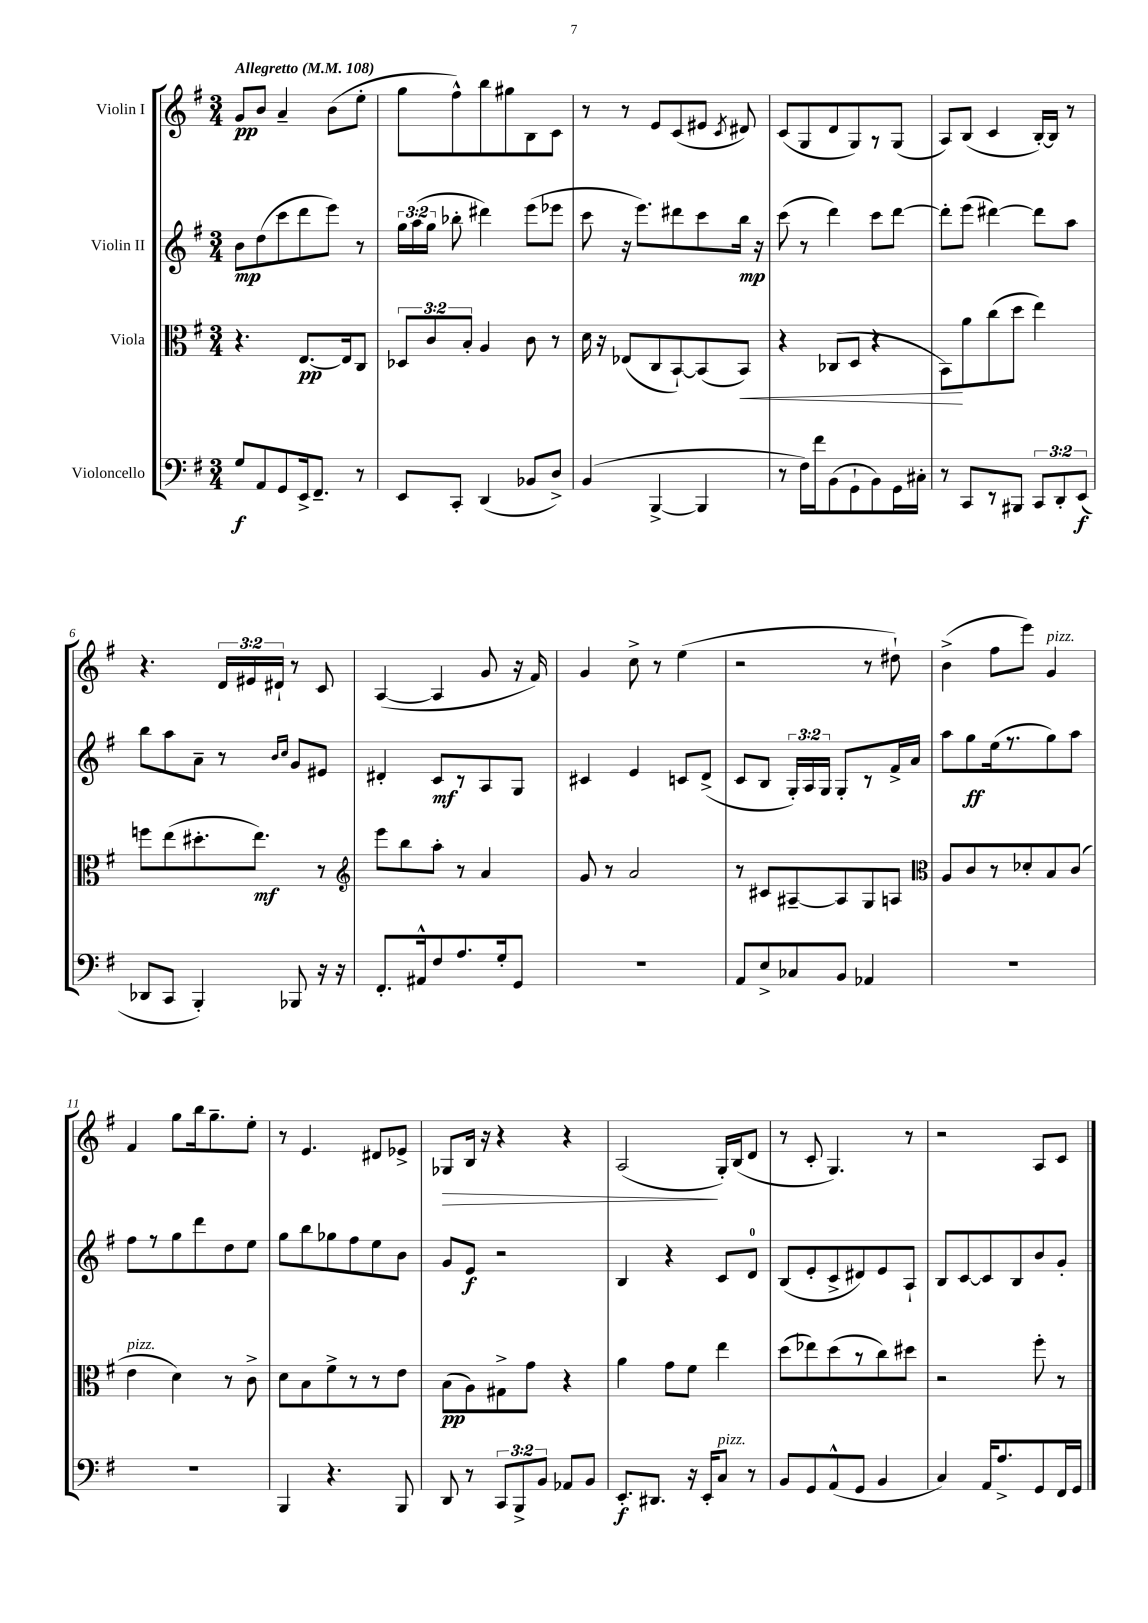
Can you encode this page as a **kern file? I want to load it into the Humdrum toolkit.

**kern	**dynam	**kern	**dynam	**kern	**dynam	**kern	**dynam
*part4	*part4	*part3	*part3	*part2	*part2	*part1	*part1
*staff4	*staff4	*staff3	*staff3	*staff2	*staff2	*staff1	*staff1
*I"Violoncello	*	*I"Viola	*	*I"Violin II	*	*I"Violin I	*
*clefF4	*	*clefC3	*	*clefG2	*	*clefG2	*
*k[f#]	*	*k[f#]	*	*k[f#]	*	*k[f#]	*
*M3/4	*	*M3/4	*	*M3/4	*	*M3/4	*
*MM108	*	*MM108	*	*MM108	*	*MM108	*
=1	=1	=1	=1	=1	=1	=1	=1
!	!	!	!	!	!	!LO:TX:a:B:t=Allegretto	!
8G/L	f	4.r	.	8b\L	mp	8g/L	pp
8AA/	.	.	.	(8dd\	.	8b/J	.
8GG/	.	.	.	8ccc\	.	4a~/	.
16EE^/k	.	[8.E/L	pp	8ddd\	.	.	.
8.FF#~/J	.	.	.	.	.	.	.
.	.	.	.	8eee\J)	.	(8b\L	.
.	.	16E/k]	.	.	.	.	.
8r	.	8C/J	.	8r	.	8ee'\J	.
=2	=2	=2	=2	=2	=2	=2	=2
8EE/L	.	12D-X/L	.	24gg\LL	.	8gg\L	.
.	.	.	.	(24aa\	.	.	.
.	.	12c/	.	24gg\JJ	.	.	.
8CC'/J	.	.	.	8bb-X'\	.	8ff#^^\)	.
.	.	12B'/J	.	.	.	.	.
(4DD/	.	4A/	.	4ddd#X\)	.	8bb\	.
.	.	.	.	.	.	8gg#X\	.
8BB-X/L	.	8c\	.	(8eee\L	.	8B\	.
8D^/J)	.	8r	.	8eee-X\J	.	8c\J	.
=3	=3	=3	=3	=3	=3	=3	=3
(4BB/	.	16d\	.	8ccc\	.	8r	.
.	.	16r	.	.	.	.	.
.	.	(8E-X/L	.	16r	.	8r	.
.	.	.	.	8.eee\L)	.	.	.
[4BBB^/	.	8C/	.	.	.	8e/L	.
.	.	[8BB`/)	.	8ddd#X\	.	(8c/	.
4BBB/]	.	(8BB/]	.	8ccc\	.	8e#X/J	.
.	.	.	.	.	.	8qc/	.
!	!	!	!LO:HP:b	!	!	!	!
.	.	8BB/J)	<	16bb\Jk	mp	8d#X/)	.
.	.	.	.	16r	.	.	.
=4	=4	=4	=4	=4	=4	=4	=4
8r	.	4r	.	(8ccc\	.	(8c/L	.
16F#\LL)	.	.	.	8r	.	8G/	.
16f#\J	.	.	.	.	.	.	.
(8BB\	.	(8C-X/L	.	4ddd\)	.	8d/	.
8GG`\	.	8D/J	.	.	.	8G/)	.
8BB\)	.	4r	.	8ccc\L	.	8r	.
16GG\L	.	.	.	[8ddd\J	.	(8G/J	.
16C#X'\JJ	.	.	.	.	.	.	.
=5	=5	=5	=5	=5	=5	=5	=5
8r	.	8BB\L)	.	8ddd'\L]	.	8A/L)	.
8CC/L	.	8a\	[	(8eee\J	.	(8B/J	.
8r	.	(8cc\	.	[4ddd#X\)	.	4c/	.
8BBB#X/J	.	8dd\J	.	.	.	.	.
12CC/L	.	4ee\)	.	8ddd#\L]	.	[16B'/LL)	.
.	.	.	.	.	.	16B/JJ]	.
12DD'/	.	.	.	.	.	.	.
.	.	.	.	8aa\J	.	8r	.
(12EE/J	f	.	.	.	.	.	.
!!LO:LB:g=z
=6	=6	=6	=6	=6	=6	=6	=6
8DD-X/L	.	8ffn\L	.	8bb\L	.	4.r	.
8CC/J	.	(8ee\	.	8aa\	.	.	.
4BBB'/)	.	8.dd#X'\	.	8a~\J	.	.	.
.	.	.	.	8r	.	24d/LL	.
.	.	.	.	.	.	24e#X/	.
.	.	8.ee\J)	mf	.	.	.	.
.	.	.	.	.	.	24d#X`/JJ	.
.	.	.	.	16qqb/LL	.	.	.
.	.	.	.	16qqcc/JJ	.	.	.
8BBB-X/	.	.	.	8g/L	.	8r	.
16r	.	8r	.	8e#X/J	.	8c/	.
16r	.	.	.	.	.	.	.
=7	=7	=7	=7	=7	=7	=7	=7
*	*	*clefG2	*	*	*	*	*
8.FF#'/L	.	8eee\L	.	4d#X'/	.	([4A/	.
.	.	8bb\	.	.	.	.	.
16AA#X^^/k	.	.	.	.	.	.	.
8F#/	.	8aa'\J	.	8c/L	mf	4A/]	.
8.A/	.	8r	.	8r	.	.	.
.	.	4a/	.	8A/	.	8g/	.
16G'/k	.	.	.	.	.	.	.
8GG/J	.	.	.	8G/J	.	16r	.
.	.	.	.	.	.	16f#/)	.
=8	=8	=8	=8	=8	=8	=8	=8
2.r	.	8g/	.	4c#X/	.	4g/	.
.	.	8r	.	.	.	.	.
.	.	2a/	.	4e/	.	8cc^\	.
.	.	.	.	.	.	8r	.
.	.	.	.	8cn/L	.	(4ee\	.
.	.	.	.	(8d^/J	.	.	.
=9	=9	=9	=9	=9	=9	=9	=9
8AA/L	.	8r	.	8c/L	.	2r	.
8E^/	.	8c#X/L	.	8B/J	.	.	.
8C-X/	.	[8A#X~/	.	24G'/LL)	.	.	.
.	.	.	.	24A/	.	.	.
.	.	.	.	24G/JJ	.	.	.
8BB/J	.	8A#/]	.	8G'/L	.	.	.
4AA-X/	.	8G/	.	8r	.	8r	.
.	.	8An/J	.	16f#^/L	.	8dd#X`\)	.
.	.	.	.	16a/JJ	.	.	.
=10	=10	=10	=10	=10	=10	=10	=10
*	*	*clefC3	*	*	*	*	*
2.r	.	8A/L	.	8aa\L	.	(4b^\	.
.	.	8c/	.	8gg\	ff	.	.
.	.	8r	.	(16ee\k	.	8ff#\L	.
.	.	.	.	8.r	.	.	.
.	.	8d-X'/	.	.	.	8eee\J)	.
!	!	!	!	!	!	!LO:TX:a:i:t=pizz.	!
.	.	8B/	.	8gg\)	.	4g/	.
.	.	(8c/J	.	8aa\J	.	.	.
!!LO:LB:g=z
=11	=11	=11	=11	=11	=11	=11	=11
!	!	!LO:TX:a:i:t=pizz.	!	!	!	!	!
2.r	.	4e\	.	8ff#\L	.	4f#/	.
.	.	.	.	8r	.	.	.
.	.	4d\)	.	8gg\	.	8gg\L	.
.	.	.	.	8ddd\	.	16bb\k	.
.	.	.	.	.	.	8.gg~\	.
.	.	8r	.	8dd\	.	.	.
.	.	8c^\	.	8ee\J	.	8ee'\J	.
=12	=12	=12	=12	=12	=12	=12	=12
4BBB/	.	8d\L	.	8gg\L	.	8r	.
.	.	8B\	.	8bb\	.	4.e/	.
4.r	.	8f#^\	.	8gg-X\	.	.	.
.	.	8r	.	8ff#\	.	.	.
.	.	8r	.	8ee\	.	8d#X/L	.
8BBB/	.	8e\J	.	8b\J	.	8e-X^/J	.
=13	=13	=13	=13	=13	=13	=13	=13
!	!	!	!	!	!	!	!LO:HP:b
8DD/	.	(8B\L	pp	8g/L	.	8G-X/L	>
8r	.	8A\)	.	8e/J	f	16B/Jk	.
.	.	.	.	.	.	16r	.
12CC/L	.	8G#X^\	.	2r	.	4r	.
12BBB^/	.	.	.	.	.	.	.
.	.	8g\J	.	.	.	.	.
12BB/J	.	.	.	.	.	.	.
8AA-X/L	.	4r	.	.	.	4r	.
8BB/J	.	.	.	.	.	.	.
=14	=14	=14	=14	=14	=14	=14	=14
8.EE'/L	f	4a\	.	4B/	.	(2A/	.
8.DD#X/J	.	.	.	.	.	.	.
.	.	8g\L	.	4r	.	.	.
16r	.	8f#\J	.	.	.	.	.
16EE'/KL	.	.	.	.	.	.	.
!LO:TX:a:i:t=pizz.	!	!	!	!	!	!	!
8C/J	.	4ee\	.	8c/L	.	16G'/LL)	]
.	.	.	.	.	.	(16B/J	.
8r	.	.	.	8d/J	.	8d/J	.
=15	=15	=15	=15	=15	=15	=15	=15
8BB/L	.	(8dd\L	.	(8B/L	.	8r	.
8GG/	.	8ee-X\)	.	8e'/	.	8c'/	.
(8AA^^/	.	(8dd\	.	8c^/	.	4.G/)	.
8GG/J	.	8r	.	8d#X/)	.	.	.
4BB/	.	8cc\)	.	8e/	.	.	.
.	.	8dd#X\J	.	8A`/J	.	8r	.
=16	=16	=16	=16	=16	=16	=16	=16
4C/)	.	2r	.	8B/L	.	2r	.
.	.	.	.	[8c/	.	.	.
16AA/KL	.	.	.	8c/]	.	.	.
8.A^/	.	.	.	.	.	.	.
.	.	.	.	8B/	.	.	.
8GG/	.	8ff#'\	.	8b/	.	8A/L	.
16FF#/L	.	8r	.	8g'/J	.	8c/J	.
16GG/JJ	.	.	.	.	.	.	.
==	==	==	==	==	==	==	==
*-	*-	*-	*-	*-	*-	*-	*-
